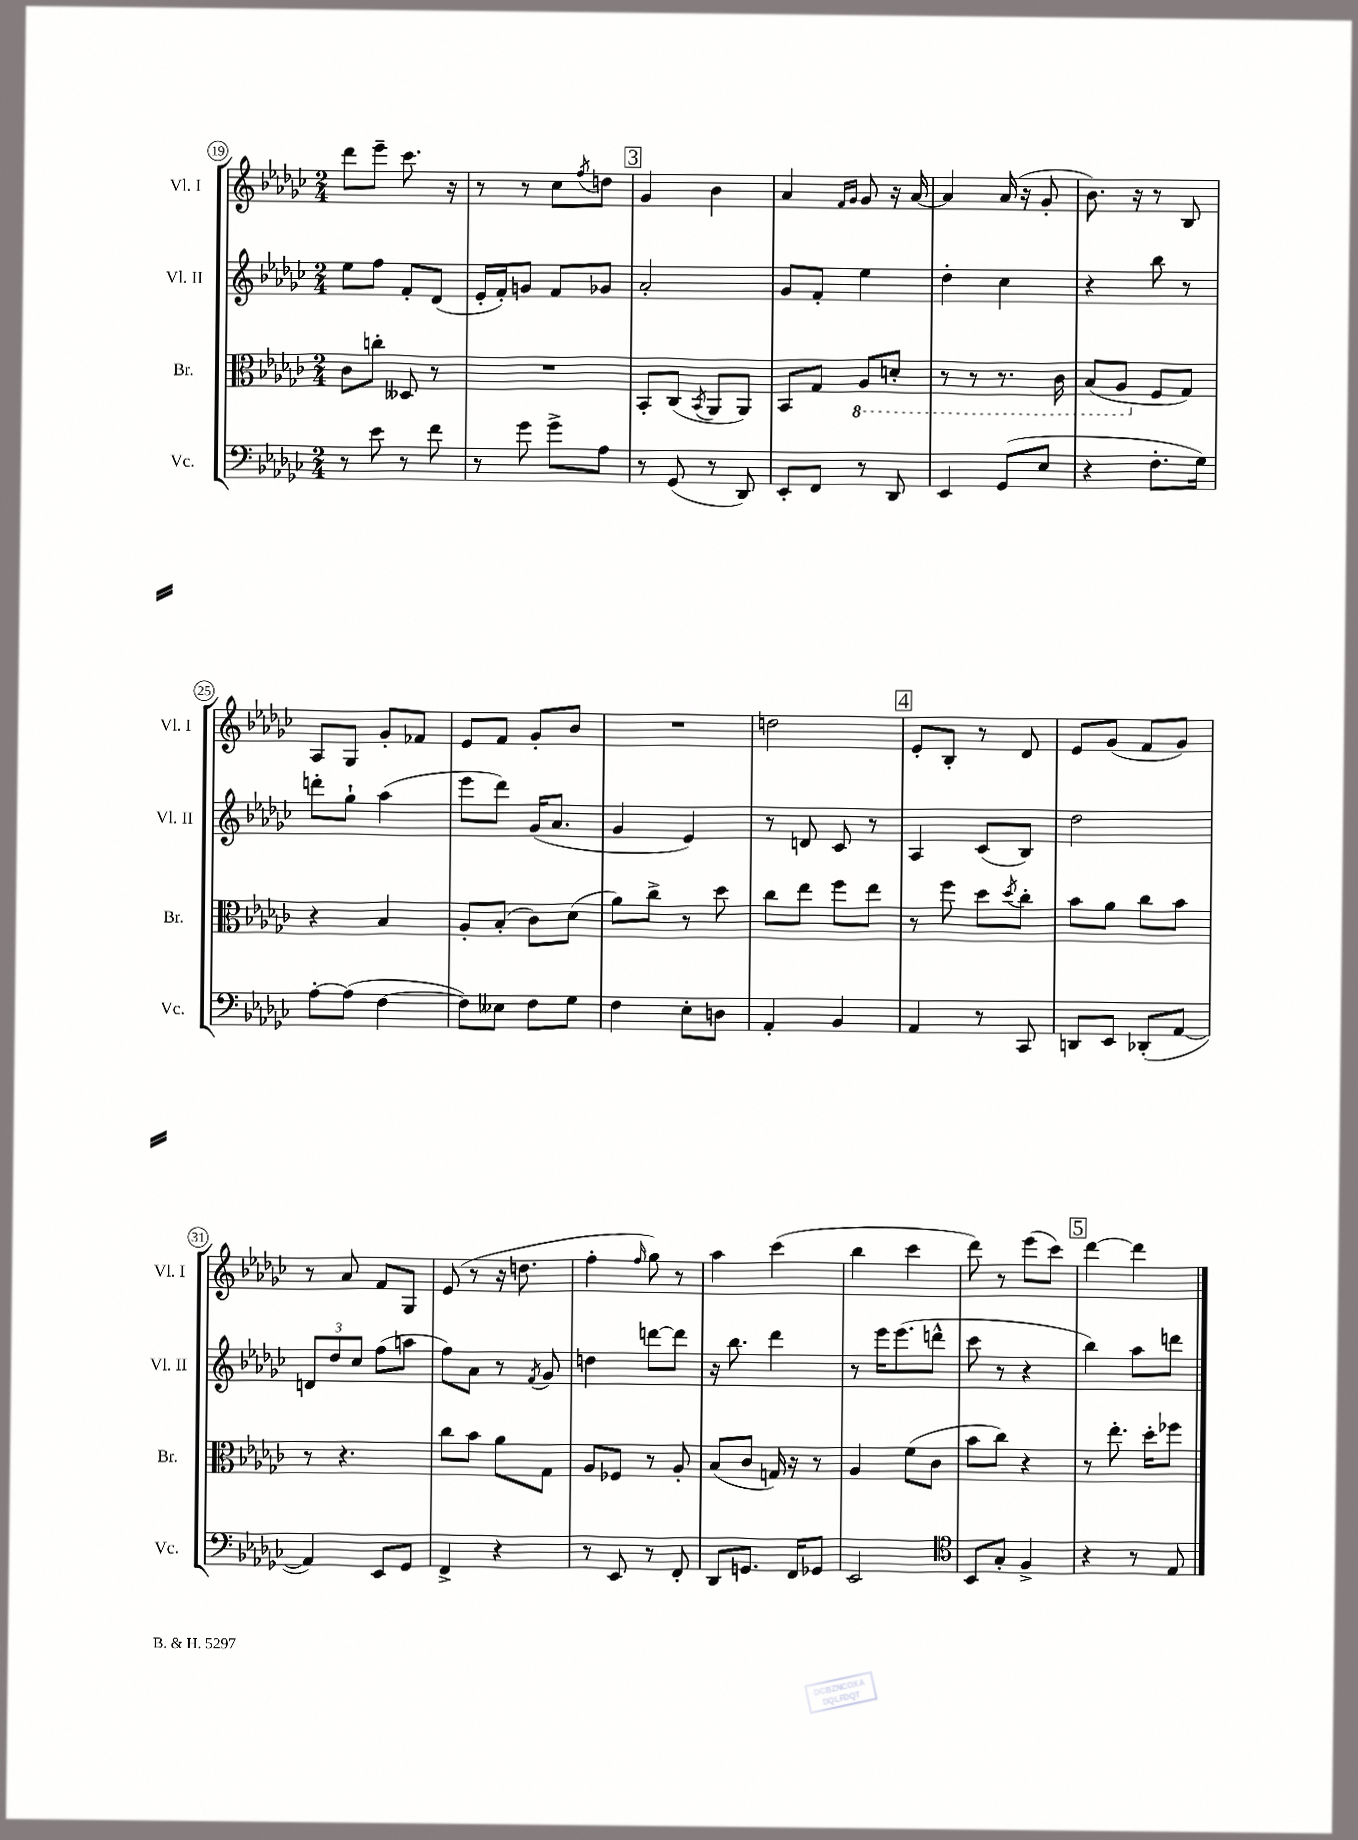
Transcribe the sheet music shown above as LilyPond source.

<<
\new StaffGroup <<
\new Staff = "s0" \with { instrumentName = "Vl. I" shortInstrumentName = "Vl. I" } {
    \clef treble \key ges \major \numericTimeSignature \time 2/4
    des'''8 ees'''8-- ces'''8. r16 |
    r8 r8 ces''8 \acciaccatura { f''8 } d''8 |
    \mark \markup { \box "3" } ges'4 bes'4 |
    aes'4 \grace { f'16 ges'16 } ges'8 r16 aes'16~ |
    aes'4 aes'16( r16 ges'8-. |
    bes'8.) r16 r8 bes8 |
    aes8 ges8 ges'8-. fes'8 |
    ees'8 f'8 ges'8-. bes'8 |
    R2 |
    d''2 |
    \mark \markup { \box "4" } ees'8-. bes8-. r8 des'8 |
    ees'8 ges'8( f'8 ges'8) |
    r8 aes'8 f'8 ges8 |
    ees'8( r8 r16 d''8. |
    f''4-. \grace { f''16 } ges''8) r8 |
    aes''4 ces'''4( |
    bes''4 ces'''4 |
    des'''8) r8 ees'''8( ces'''8) |
    \mark \markup { \box "5" } des'''4~ des'''4 \bar "|." |
}
\new Staff = "s1" \with { instrumentName = "Vl. II" shortInstrumentName = "Vl. II" } {
    \clef treble \key ges \major \numericTimeSignature \time 2/4
    ees''8 f''8 f'8-. des'8( |
    ees'16-. f'16-.) g'8 f'8 ges'8 |
    \mark \markup { \box "3" } aes'2-. |
    ges'8 f'8-. ees''4 |
    des''4-. ces''4 |
    r4 bes''8 r8 |
    d'''8-. ges''8-! aes''4( |
    ees'''8 des'''8) ges'16( aes'8. |
    ges'4 ees'4) |
    r8 d'8 ces'8 r8 |
    \mark \markup { \box "4" } aes4 ces'8( bes8) |
    des''2 |
    \tuplet 3/2 { d'8 des''8 ces''8 } f''8( a''8 |
    f''8) aes'8 r8 \acciaccatura { f'8 } ges'8 |
    d''4 d'''8~ d'''8 |
    r16 bes''8. des'''4 |
    r8 ees'''16 ees'''8.( d'''8-^ |
    ces'''8 r8 r4 |
    \mark \markup { \box "5" } bes''4) aes''8 d'''8 \bar "|." |
}
\new Staff = "s2" \with { instrumentName = "Br." shortInstrumentName = "Br." } {
    \clef alto \key ges \major \numericTimeSignature \time 2/4
    ces'8 c''8-. deses8 r8 |
    R2 |
    \mark \markup { \box "3" } bes,8-. ces8( \acciaccatura { bes,8 } aes,8 aes,8) |
    bes,8 ges8 \ottava #-1 aes,8 d8-. |
    r8 r8 r8. ces16 |
    bes,8( aes,8 \ottava #0 f8 ges8) |
    r4 bes4 |
    aes8-. bes8-.( ces'8) des'8( |
    aes'8) ces''8-> r8 des''8 |
    ces''8 ees''8 f''8 ees''8 |
    \mark \markup { \box "4" } r8 f''8 des''8 \acciaccatura { des''8 } ces''8-. |
    bes'8 aes'8 ces''8 bes'8 |
    r8 r4. |
    ces''8 bes'8 aes'8 ges8 |
    aes8 fes8 r8 aes8-. |
    bes8( ces'8 g16) r16 r8 |
    aes4 f'8( ces'8 |
    bes'8 ces''8) r4 |
    \mark \markup { \box "5" } r8 ees''8.-. des''16-. fes''8 \bar "|." |
}
\new Staff = "s3" \with { instrumentName = "Vc." shortInstrumentName = "Vc." } {
    \clef bass \key ges \major \numericTimeSignature \time 2/4
    r8 ees'8 r8 f'8 |
    r8 ges'8 ges'8-> aes8 |
    \mark \markup { \box "3" } r8 ges,8( r8 des,8) |
    ees,8-. f,8 r8 des,8 |
    ees,4 ges,8( ees8 |
    r4 f8.-. ges16) |
    aes8~-. aes8( f4~ |
    f8) eeses8 f8 ges8 |
    f4 ees8-. d8 |
    aes,4-. bes,4 |
    \mark \markup { \box "4" } aes,4 r8 ces,8 |
    d,8 ees,8 des,8-.( aes,8~ |
    aes,4) ees,8 ges,8 |
    f,4-> r4 |
    r8 ees,8 r8 f,8-. |
    des,8 g,8. f,16 ges,8 |
    ees,2 |
    \clef tenor bes,8 ges8-. f4-> |
    \mark \markup { \box "5" } r4 r8 ees8 \bar "|." |
}
>>
>>
\layout { \context { \Score currentBarNumber = #19 \override BarNumber.stencil = #(make-stencil-circler 0.1 0.3 ly:text-interface::print) } }
